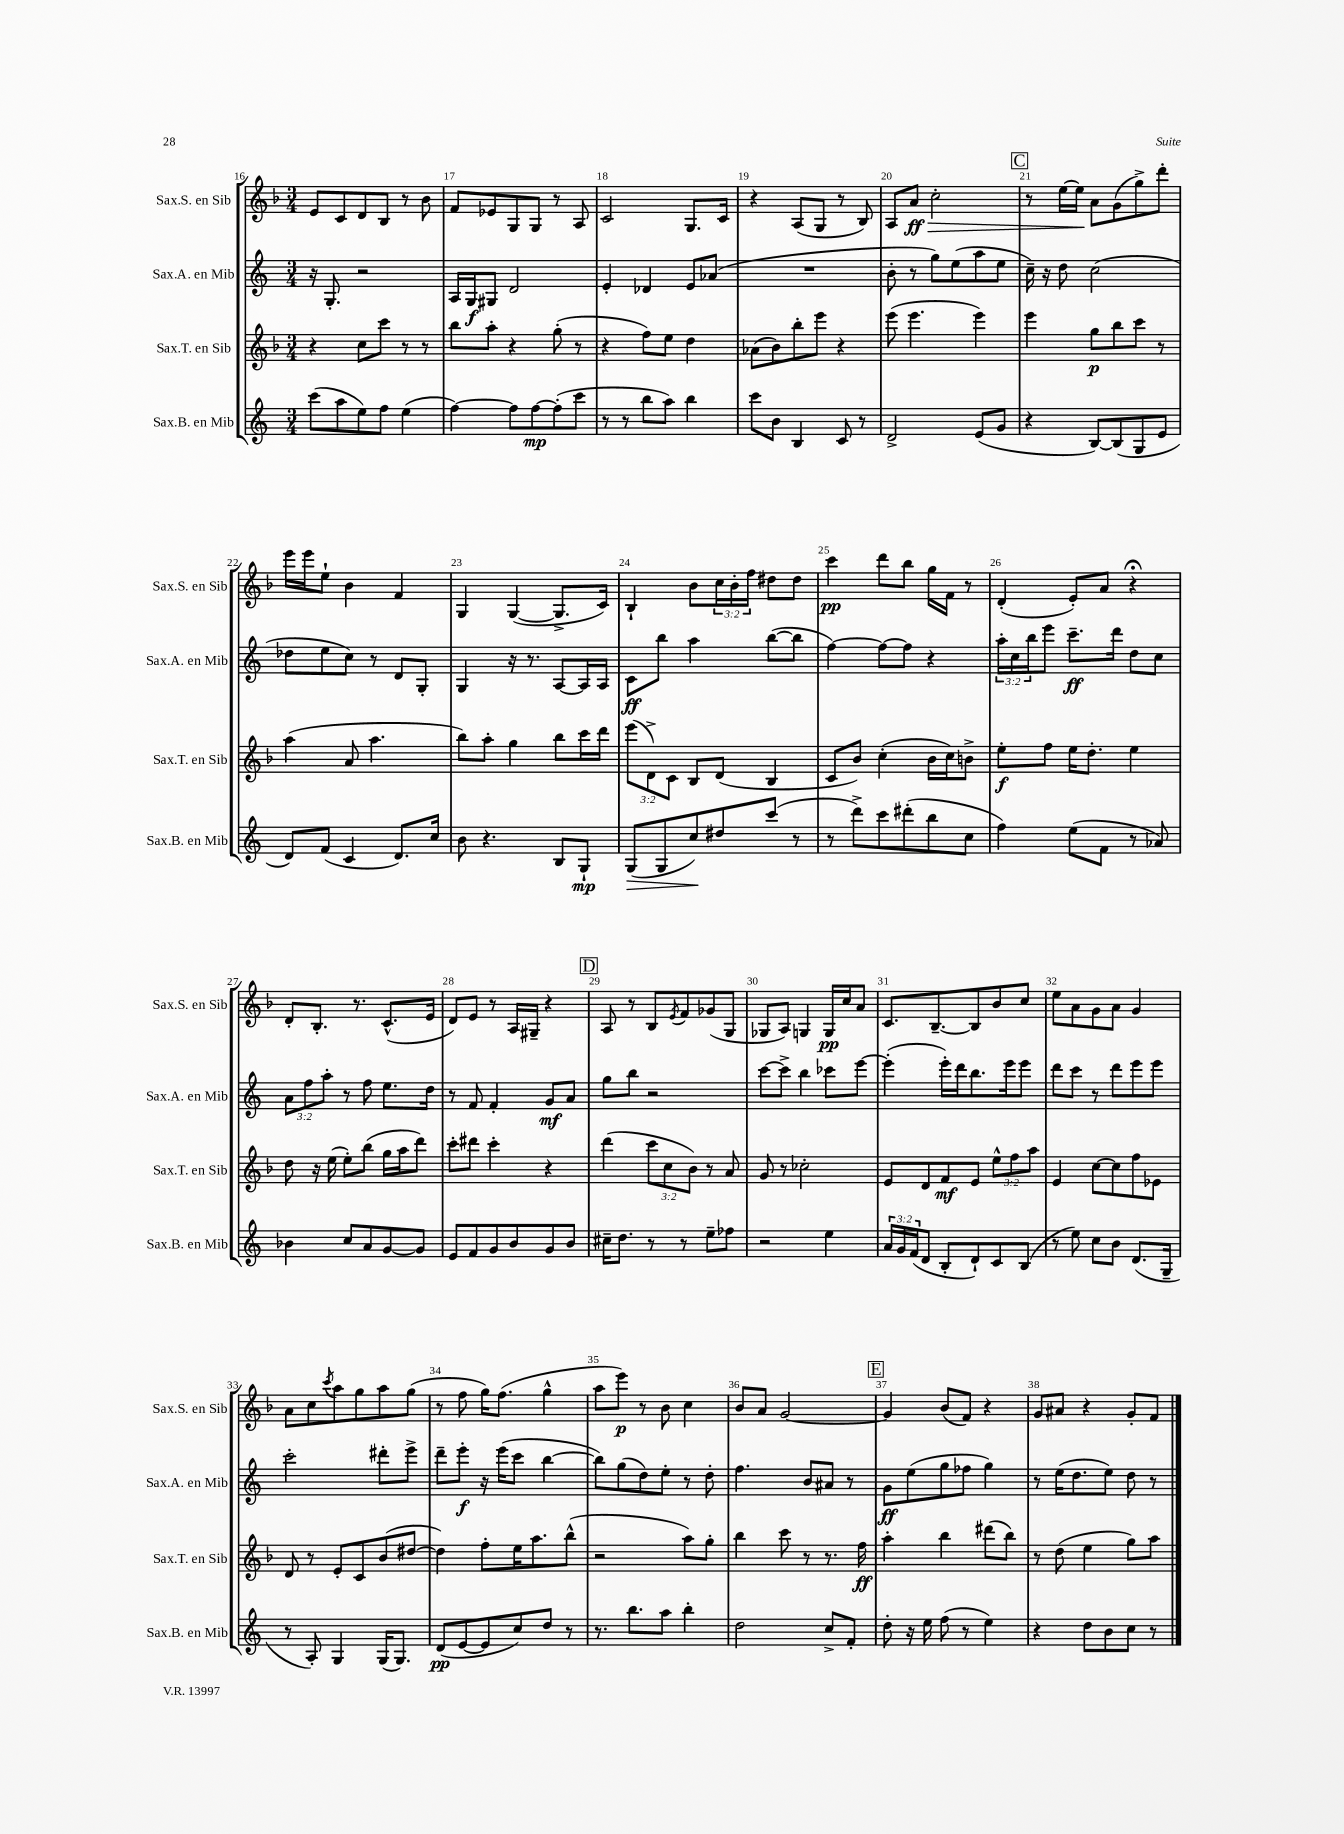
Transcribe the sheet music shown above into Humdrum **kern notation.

**kern	**kern	**kern	**kern
*staff4	*staff3	*staff2	*staff1
*clefG2	*clefG2	*clefG2	*clefG2
*k[]	*k[b-]	*k[]	*k[b-]
*M3/4	*M3/4	*M3/4	*M3/4
(8ccc	4r	16r	8e
.	.	8.G'	.
8aa	.	.	8c
8ee)	8cc	2r	8d
8ff	8ccc	.	8B-
(4ee	8r	.	8r
.	8r	.	8b-
=	=	=	=
[4ff)	8bb-	16A	8f
.	.	16G	.
.	8aa'	8G#	8e-
8ff]	4r	2d	8G
[8ff	.	.	8G
(8ff']	(8gg'	.	8r
8ccc	8r	.	8A
=	=	=	=
8r	4r	4e'	2c
8r	.	.	.
8bb	8ff)	4d-	.
8aa)	8ee	.	.
4bb	4dd	8e	8.G
.	.	(8a-	.
.	.	.	16c
=	=	=	=
8ccc	(8a-	2.r	4r
8b	8b-)	.	.
4B	8bb-'	.	(8A
.	8eee	.	8G
8c	4r	.	8r
8r	.	.	8B-)
=	=	=	=
2d^	(8eee	8b'	8A
.	4.eee	8r	8a
.	.	8gg)	2cc'
.	.	(8ee	.
(8e	4eee)	8aa	.
8g	.	8ee	.
=	=	=	=
4r	4eee	16cc~)	8r
.	.	16r	.
.	.	8dd	[16ee
.	.	.	16ee]
[8B)	8gg	(2cc	8a
(8B]	8bb-	.	(8g
8G	8ccc	.	8gg^)
8e	8r	.	8ddd'
=	=	=	=
8d)	(4aa	8dd-	16eee
.	.	.	16eee
(8f	.	8ee	8ee`
4c	8a	8cc)	4b-
.	4.aa	8r	.
8.d)	.	8d	4f
.	.	8G'	.
16cc	.	.	.
=	=	=	=
8b	8bb-)	4G	4G
4.r	8aa'	.	.
.	4gg	16r	([4G
.	.	8.r	.
8B	8bb-	[8A	8.G^]
8G`	16ccc	16A]	.
.	16ddd	16A	16c)
=	=	=	=
(8G	(12eee	8c	4B-`
.	12d^)	.	.
8G	.	8bb	.
.	12c	.	.
8cc)	8B-	4aa	8b-
8dd#	(8d	.	24cc
.	.	.	24b-'
.	.	.	24ff
(8ccc	4B-	([8bb	8dd#
8r	.	8bb]	8dd#
=	=	=	=
8r	8c	[4ff)	4ccc
8ddd^)	8b-)	.	.
8ccc	(4cc'	8ff_	8ddd
(8ddd#'	.	8ff]	8bb-
8bb	16b-	4r	16gg
.	16cc)	.	16f
8cc	8b^	.	8r
=	=	=	=
4ff)	8ee'	24aa'	(4d'
.	.	24cc	.
.	.	24bb	.
.	8ff	8eee	.
(8ee	16ee	8.ccc~	8e')
.	8.dd'	.	.
8f	.	.	8a
.	.	16ddd	.
8r	4ee	8dd	4r;
8a-)	.	8cc	.
=	=	=	=
4b-	8dd	12a	8d'
.	.	12ff	.
.	16r	.	8.B-'
.	.	12aa'	.
.	(16ee	.	.
8cc	8ee')	8r	.
.	.	.	8.r
8a	(8bb-	8ff	.
[8g	16gg	8.ee	(8.c^^
.	16aa	.	.
8g]	8ddd)	.	.
.	.	16dd	16e
=	=	=	=
8e	8ccc'	8r	8d)
8f	8ddd#	8f	8e
8g	4ccc'	4f'	8r
8b	.	.	16A
.	.	.	16G#~
8g	4r	8g	4r
8b	.	8a	.
=	=	=	=
16cc#~	(4ddd	8gg	8A
8.dd	.	.	.
.	.	8bb	8r
8r	12ccc	2r	8B-
.	12cc	.	.
.	.	.	8qe
8r	.	.	8f
.	12b-)	.	.
8ee~	8r	.	(8g-
8ff-	8a	.	8G
=	=	=	=
2r	8g	[8ccc	8G-
.	8r	8ccc^]	8A)
.	2cc-'	4bb	4G
4ee	.	8ccc-	16G
.	.	.	16cc
.	.	[8eee	8a
=	=	=	=
24a	8e	(4eee']	8.c
24g	.	.	.
(24f	.	.	.
8d	8d	.	.
.	.	.	[8.B-~
8B'	8f	16eee')	.
.	.	16ddd	.
8d`)	8e	8.bb	8B-]
8c	12ee^^	.	8b-
.	.	16eee	.
.	12ff	.	.
(8B	.	8eee	8cc
.	12aa	.	.
=	=	=	=
8r	4e	8ddd	8ee
8ee)	.	8ccc	8a
8cc	[8cc	8r	8g
8b	8cc]	8ddd	8a
(8.d	8ff	8eee	4g
.	8e-	8eee	.
16G~	.	.	.
=	=	=	=
8r	8d	2ccc'	8a
8A')	8r	.	8cc
.	.	.	8qccc
4G	8e'	.	8aa
.	8c	.	8gg
(16G	(8b-	8ddd#'	8aa
8.G)	.	.	.
.	[8dd#	8eee^	(8gg
=	=	=	=
(8d	4dd#])	8ddd~	8r
[8e	.	8eee'	8ff
8e]	8ff'	16r	16gg)
.	.	(16eee	(8.ff
8cc)	16ee	8ccc	.
.	8.aa	.	.
8dd	.	[4bb	4gg^^
8r	(8bb-^^	.	.
=	=	=	=
8.r	2r	8bb])	8aa
.	.	(8gg	8eee)
8.bb	.	.	.
.	.	8dd)	8r
8aa	.	8ee'	8b-
4bb'	8aa)	8r	4cc
.	8gg'	8dd'	.
=	=	=	=
2dd	4bb-	4.ff	8b-
.	.	.	8a
.	8ccc	.	[2g
.	8r	8b	.
8cc^	8.r	8a#	.
8f'	.	8r	.
.	16ff	.	.
=	=	=	=
8dd'	4aa'	8g	4g]
16r	.	(8ee	.
16ee	.	.	.
(8ff	4bb-	8gg	(8b-
8r	.	8ff-	8f)
4ee)	(8ddd#	4gg)	4r
.	8bb-)	.	.
=	=	=	=
4r	8r	8r	8g
.	(8dd	(16ee	8a#
.	.	8.dd	.
8dd	4ee	.	4r
8b	.	8ee)	.
8cc	8gg)	8dd	8g'
8r	8aa	8r	8f
==	==	==	==
*-	*-	*-	*-
